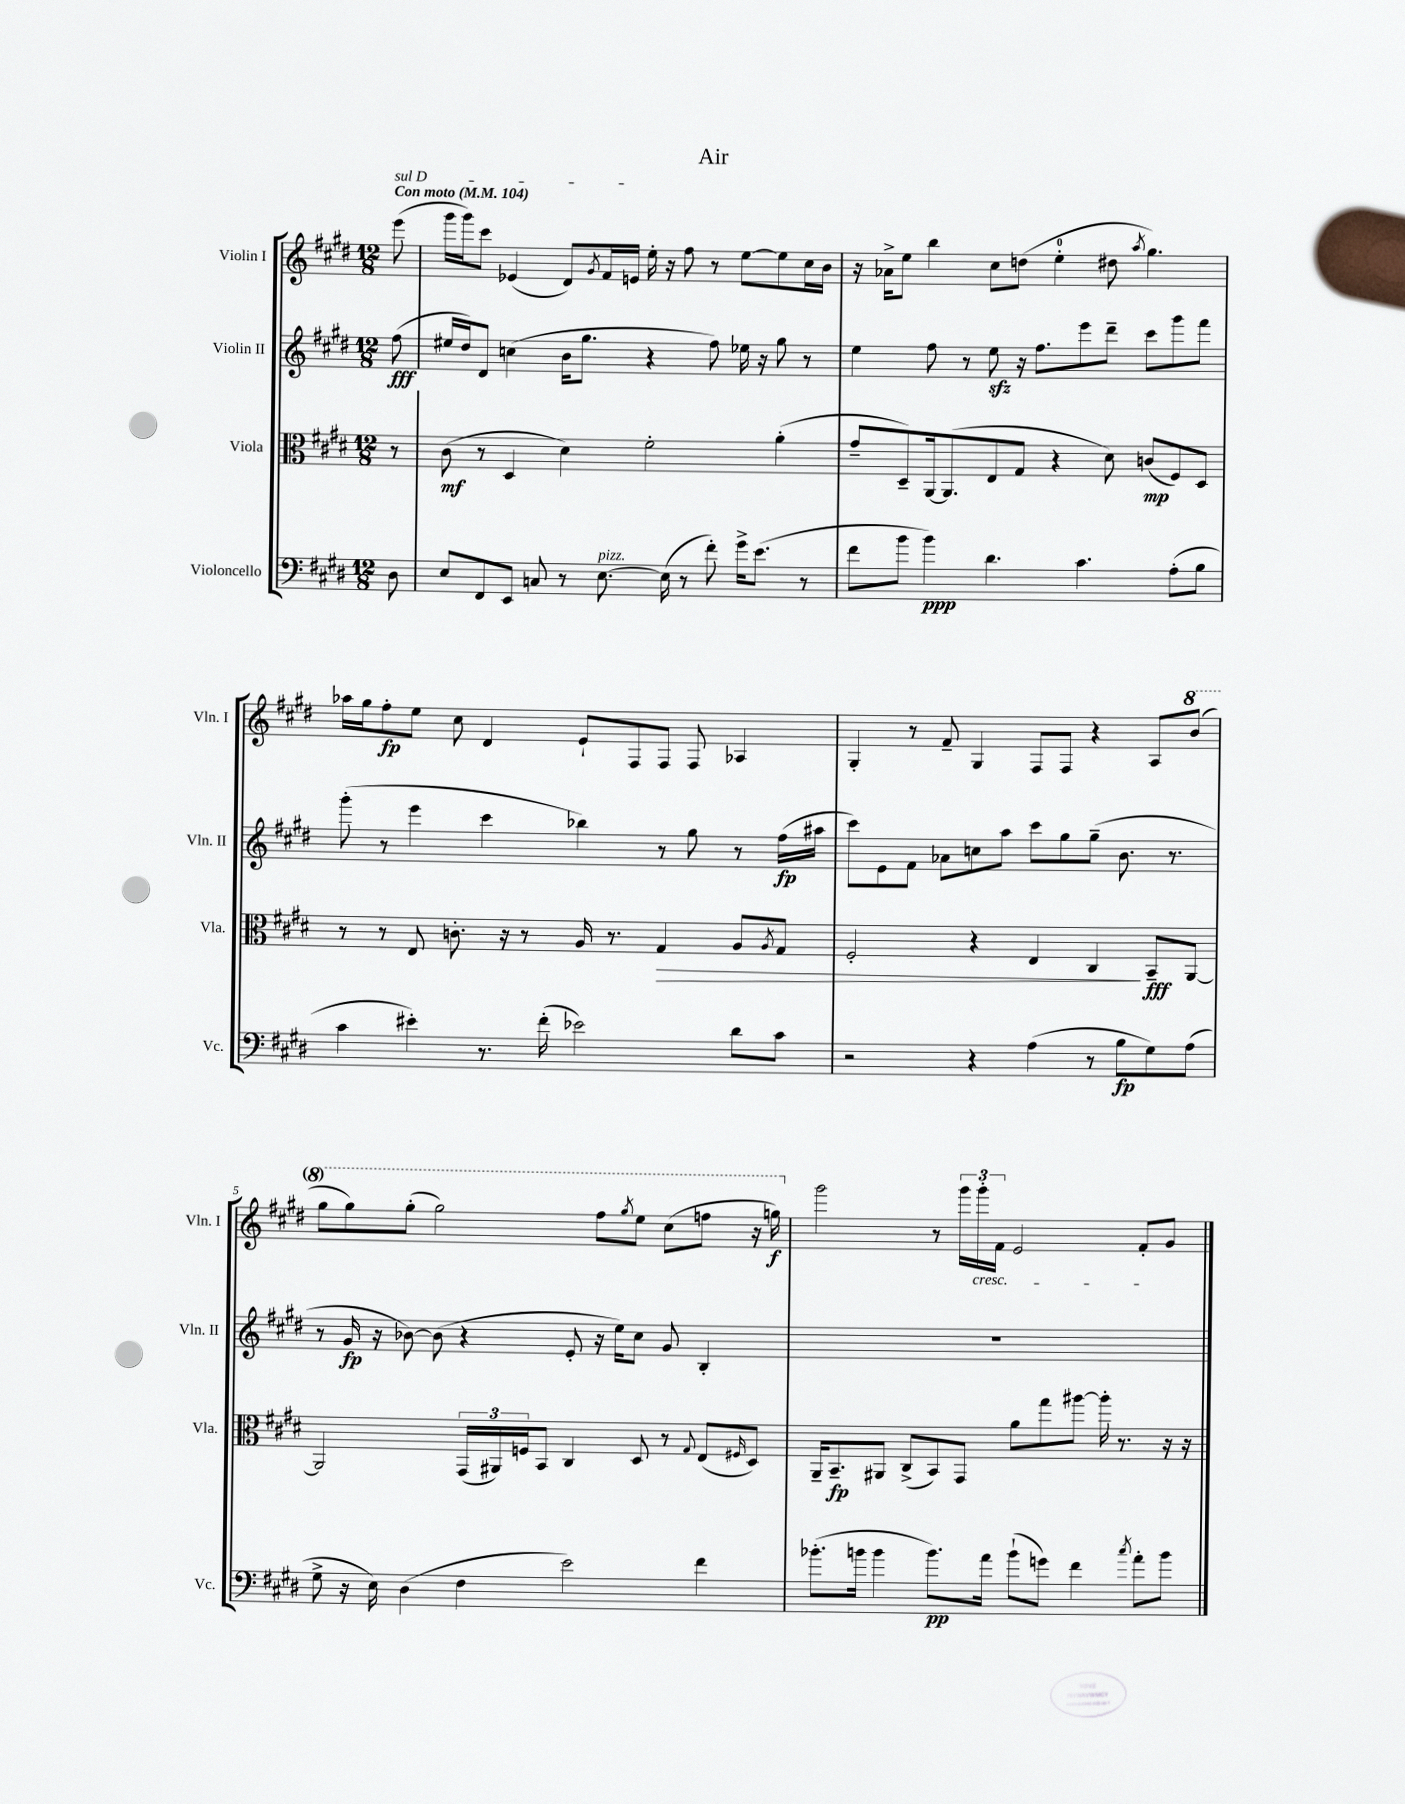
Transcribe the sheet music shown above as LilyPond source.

\header { title = "Air" }
<<
\new StaffGroup <<
\new Staff = "s0" \with { instrumentName = "Violin I" shortInstrumentName = "Vln. I" } {
    \clef treble \key e \major \numericTimeSignature \time 12/8 \partial 8 \tempo "Con moto" 4 = 104
    \once \override TextSpanner.bound-details.left.text = \markup { \italic "sul D" } e'''8\startTextSpan( |
    gis'''16 gis'''16) cis'''8 ees'4( dis'8) \acciaccatura { gis'8 } fis'16 e'16 e''16-.\stopTextSpan r16 fis''8 r8 e''8~ e''8 cis''16 b'16 |
    r16 aes'16-> e''8 b''4 cis''8 d''8( e''4-0-. dis''8 \acciaccatura { a''8 } gis''4.) |
    aes''16 gis''16 fis''8-.\fp e''8 cis''8 dis'4 e'8-! fis8 fis8 fis8 aes4 |
    gis4-. r8 fis'8-- gis4 fis8 fis8 r4 a8 \ottava #1 b''8( |
    gis'''8 gis'''8) gis'''8-.( gis'''2) fis'''8 \acciaccatura { gis'''8 } e'''8 cis'''8( f'''8 r16 g'''16\f) \ottava #0 |
    gis'''2 r8 \tuplet 3/2 { gis'''16 gis'''16-.\cresc fis'16 } e'2 fis'8-.\! gis'8 \bar "|." |
}
\new Staff = "s1" \with { instrumentName = "Violin II" shortInstrumentName = "Vln. II" } {
    \clef treble \key e \major \numericTimeSignature \time 12/8 \partial 8
    fis''8\fff( |
    eis''16 dis''16) dis'8 c''4( b'16 gis''8. r4 fis''8) ees''16 r16 gis''8 r8 |
    e''4 fis''8 r8 e''8\sfz r16 fis''8. e'''8 dis'''8-- cis'''8 gis'''8 fis'''8 |
    gis'''8-.( r8 e'''4 cis'''4 bes''4) r8 gis''8 r8 fis''16\fp( ais''16 |
    cis'''8) e'8 fis'8 aes'8 c''8 a''8 cis'''8 gis''8 gis''8--( b'8. r8. |
    r8 gis'16\fp r16 bes'8~) bes'8( r4 e'8-. r16 e''16) cis''8 gis'8 b4-. |
    R1. \bar "|." |
}
\new Staff = "s2" \with { instrumentName = "Viola" shortInstrumentName = "Vla." } {
    \clef alto \key e \major \numericTimeSignature \time 12/8 \partial 8
    r8 |
    cis'8\mf( r8 dis4 dis'4) fis'2-. a'4-.( |
    gis'8-- dis8--) a,16~ a,8.( e8 gis8 r4 dis'8) c'8\mp( fis8) dis8 |
    r8 r8 e8 c'8.-. r16 r8 a16 r8. gis4\> a8 \acciaccatura { a8 } gis8 |
    fis2-. r4 e4 cis4\! b,8--\fff a,8~ |
    a,2 \tuplet 3/2 { gis,16( ais,16) f16 } b,8 cis4 dis8 r8 \appoggiatura { gis8 } e8( \grace { fis16 } dis8) |
    a,16-- b,8.--\fp ais,8 cis8->( b,8) gis,8 a'8 gis''8 ais''8~ ais''16-. r8. r16 r16 \bar "|." |
}
\new Staff = "s3" \with { instrumentName = "Violoncello" shortInstrumentName = "Vc." } {
    \clef bass \key e \major \numericTimeSignature \time 12/8 \partial 8
    dis8 |
    e8 fis,8 e,8 c8 r8 e8.~^\markup { \italic "pizz." } e16( r8 fis'8-.) gis'16-> e'8.( r8 |
    fis'8 b'8 b'4\ppp) dis'4. cis'4. a8-.( b8 |
    cis'4 eis'4-.) r8. fis'16-.( ees'2) dis'8 cis'8 |
    r2 r4 a4( r8 b8\fp gis8) a8( |
    gis8-> r16 e16) dis4( fis4 e'2) fis'4 |
    bes'8.-.( b'16 b'4 b'8.\pp) a'16 b'8-!( g'8) fis'4 \acciaccatura { cis''8 } a'8-. b'8 \bar "|." |
}
>>
>>
\layout { \context { \Score \override BarNumber.break-visibility = ##(#f #t #t) barNumberVisibility = #(every-nth-bar-number-visible 5) } }
